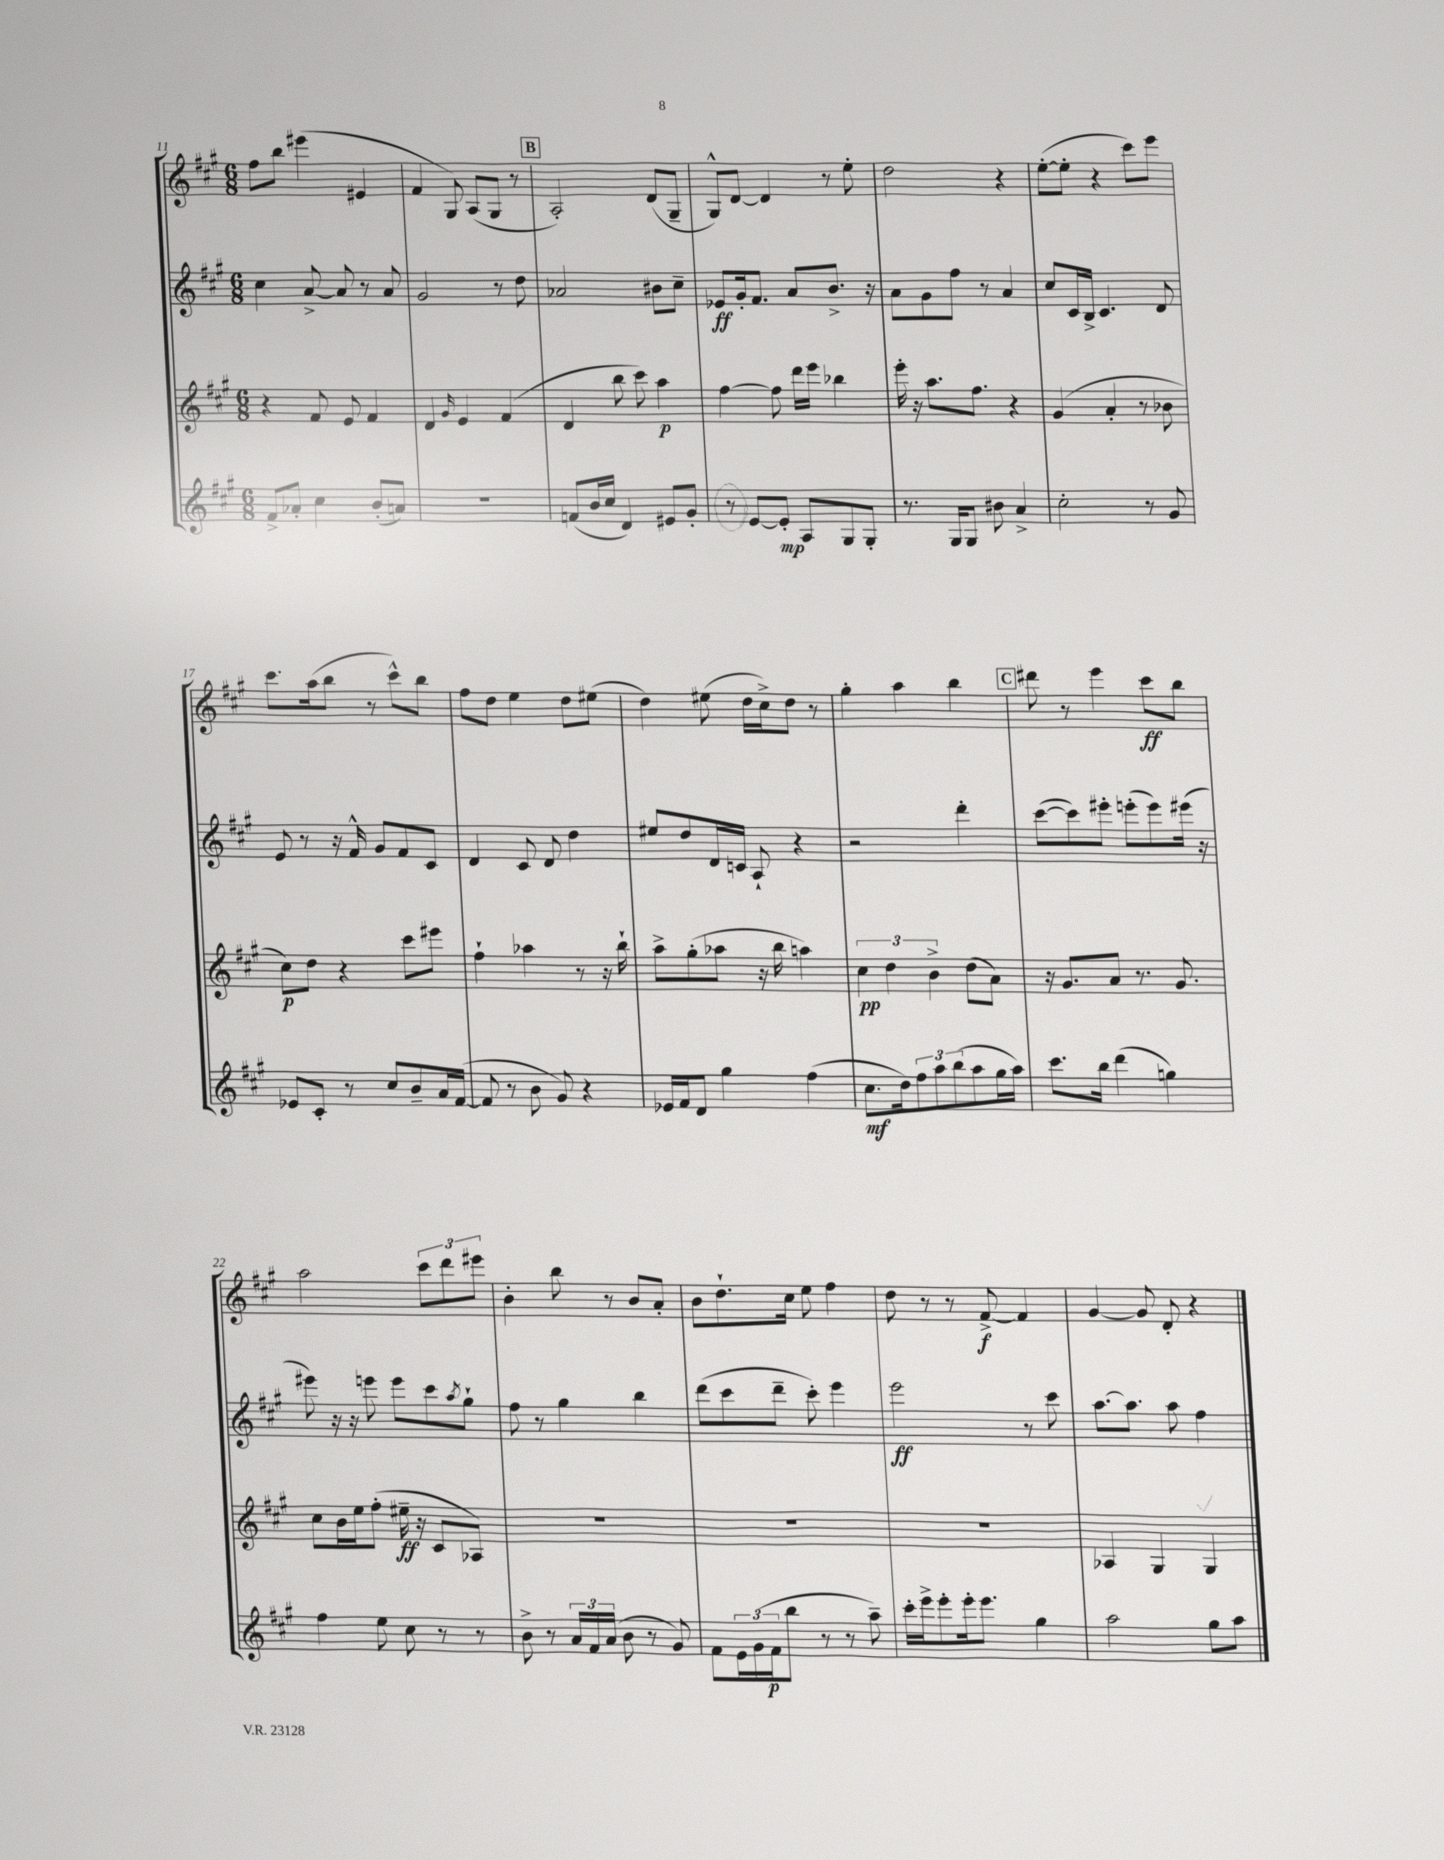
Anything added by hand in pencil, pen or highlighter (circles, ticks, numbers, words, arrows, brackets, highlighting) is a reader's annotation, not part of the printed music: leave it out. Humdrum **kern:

**kern	**dynam	**kern	**dynam	**kern	**dynam	**kern	**dynam
*part4	*part4	*part3	*part3	*part2	*part2	*part1	*part1
*staff4	*staff4	*staff3	*staff3	*staff2	*staff2	*staff1	*staff1
*clefG2	*	*clefG2	*	*clefG2	*	*clefG2	*
*k[f#c#g#]	*	*k[f#c#g#]	*	*k[f#c#g#]	*	*k[f#c#g#]	*
*M6/8	*	*M6/8	*	*M6/8	*	*M6/8	*
=11	=11	=11	=11	=11	=11	=11	=11
8f#^/L	.	4r	.	4cc#\	.	8ff#\L	.
8a-X'/J	.	.	.	.	.	8bb\J	.
4cc#\	.	8f#/	.	[8a^/	.	(4eee#X\	.
.	.	8e/	.	8a/]	.	.	.
(8b'/L	.	4f#/	.	8r	.	4e#X/	.
8an/J)	.	.	.	8a/	.	.	.
=12	=12	=12	=12	=12	=12	=12	=12
2.r	.	4d/	.	2g#/	.	4f#/	.
.	.	16qqg#/	.	.	.	.	.
.	.	4e/	.	.	.	8G#/)	.
.	.	.	.	.	.	(8A/L	.
.	.	(4f#/	.	8r	.	8G#/J	.
.	.	.	.	8dd\	.	8r	.
!!LO:REH:place=s1:t=B
=13	=13	=13	=13	=13	=13	=13	=13
(8fn/L	.	4d/	.	2a-X/	.	2A'/)	.
16b/L	.	.	.	.	.	.	.
16cc#/JJ	.	.	.	.	.	.	.
4d/)	.	8bb\	.	.	.	.	.
.	.	8ccc#\)	.	.	.	.	.
8e#X/L	.	4aa\	p	8b#X\L	.	(8d/L	.
8g#'/J	.	.	.	8cc#~\J	.	8G#~/J	.
=14	=14	=14	=14	=14	=14	=14	=14
8r	.	[4ff#\	.	8e-X/L	ff	8G#^^/L)	.
[8e/L	.	.	.	16g#'/k	.	[8d/J	.
.	.	.	.	8.f#/J	.	.	.
8e'/J]	mp	8ff#\]	.	.	.	4d/]	.
8A/L	.	16ddd\LL	.	8a/L	.	.	.
.	.	16eee\JJ	.	.	.	.	.
8G#/	.	4bb-X\	.	8.b^/J	.	8r	.
8G#'/J	.	.	.	.	.	8ee'\	.
.	.	.	.	16r	.	.	.
=15	=15	=15	=15	=15	=15	=15	=15
8.r	.	16eee'\	.	8a\L	.	2dd\	.
.	.	16r	.	.	.	.	.
.	.	8.aa\L	.	8g#\	.	.	.
16G#/KL	.	.	.	.	.	.	.
8G#/J	.	.	.	8ff#\J	.	.	.
.	.	8.ff#\J	.	.	.	.	.
8b#X\	.	.	.	8r	.	.	.
4a^/	.	4r	.	4a/	.	4r	.
=16	=16	=16	=16	=16	=16	=16	=16
2cc#'\	.	(4g#/	.	8cc#/L	.	([8ee'\L	.
.	.	.	.	16c#/L	.	8ee'\J]	.
.	.	.	.	16B^/JJ	.	.	.
.	.	4a'/	.	4.c#/	.	4r	.
8r	.	8r	.	.	.	8ccc#\L)	.
8g#/	.	8b-X\	.	8d/	.	8eee\J	.
!!LO:LB:g=z
=17	=17	=17	=17	=17	=17	=17	=17
8e-X/L	.	8cc#\L)	p	8e/	.	8.ccc#\L	.
8c#'/J	.	8dd\J	.	8r	.	.	.
.	.	.	.	.	.	(16aa\k	.
8r	.	4r	.	16r	.	8bb\J	.
.	.	.	.	16f#^^/	.	.	.
8cc#/L	.	.	.	8g#/L	.	8r	.
8b~/	.	8ccc#\L	.	8f#/	.	8ccc#^^\L)	.
16a/L	.	8eee#X\J	.	8c#/J	.	8bb\J	.
([16f#/JJ	.	.	.	.	.	.	.
=18	=18	=18	=18	=18	=18	=18	=18
8f#/]	.	4ff#`\	.	4d/	.	8ff#\L	.
8r	.	.	.	.	.	8dd\J	.
8b\	.	4aa-X\	.	8c#/	.	4ee\	.
8g#/)	.	.	.	8d/	.	.	.
4r	.	8r	.	4dd\	.	8dd\L	.
.	.	16r	.	.	.	(8ee#X\J	.
.	.	16bb`\	.	.	.	.	.
=19	=19	=19	=19	=19	=19	=19	=19
16e-X/LL	.	8aa^\L	.	8ee#X/L	.	4dd\)	.
16f#/J	.	.	.	.	.	.	.
8d/J	.	(8gg#'\	.	8dd/	.	.	.
4gg#\	.	8aa-X\J	.	16d/L	.	(8ee#X\	.
.	.	.	.	16cn/JJ	.	.	.
.	.	16r	.	8A`/	.	16dd\LL	.
.	.	16bb\	.	.	.	16cc#^\J)	.
(4ff#\	.	4aan\)	.	4r	.	8dd\J	.
.	.	.	.	.	.	8r	.
=20	=20	=20	=20	=20	=20	=20	=20
8.cc#\L	mf	6cc#\	pp	2r	.	4gg#'\	.
.	.	6dd\	.	.	.	.	.
16dd\k)	.	.	.	.	.	.	.
12ff#\	.	.	.	.	.	4aa\	.
12aa\	.	6b^\	.	.	.	.	.
(12bb\	.	.	.	.	.	.	.
8aa\	.	(8dd\L	.	4ddd'\	.	4bb\	.
16gg#\L	.	8a\J)	.	.	.	.	.
16aa\JJ)	.	.	.	.	.	.	.
!!LO:REH:place=s1:t=C
=21	=21	=21	=21	=21	=21	=21	=21
8.ccc#\L	.	16r	.	([8ccc#\L	.	8ddd#X\	.
.	.	8.g#/L	.	.	.	.	.
.	.	.	.	8ccc#\])	.	8r	.
16bb\Jk	.	.	.	.	.	.	.
(4ddd\	.	8a/J	.	8eee#X'\J	.	4eee\	.
.	.	8.r	.	(8eeen'\L	.	.	.
4ggn\)	.	.	.	8eee\)	.	8ccc#\L	ff
.	.	8.g#/	.	.	.	.	.
.	.	.	.	(16eee#X\Jk	.	8bb\J	.
.	.	.	.	16r	.	.	.
!!LO:LB:g=z
=22	=22	=22	=22	=22	=22	=22	=22
4ff#\	.	8cc#\L	.	8eee#X\)	.	2aa\	.
.	.	16b\L	.	16r	.	.	.
.	.	16ee\J	.	16r	.	.	.
8ee\	.	(8ff#'\J	.	8eeen\	.	.	.
8cc#\	.	16ee#X~\	ff	8eee\L	.	.	.
.	.	16r	.	.	.	.	.
8r	.	8c#/L	.	8ccc#\	.	12ccc#\L	.
.	.	.	.	.	.	12ddd\	.
.	.	.	.	8qaa/	.	.	.
8r	.	8A-X/J)	.	8gg#`\J	.	.	.
.	.	.	.	.	.	12eee#X\J	.
=23	=23	=23	=23	=23	=23	=23	=23
8b^\	.	2.r	.	8ff#\	.	4b'\	.
8r	.	.	.	8r	.	.	.
24a/LL	.	.	.	4gg#\	.	8bb\	.
24f#/	.	.	.	.	.	.	.
(24a/JJ	.	.	.	.	.	.	.
8b\	.	.	.	.	.	8r	.
8r	.	.	.	4bb\	.	8b/L	.
8g#/)	.	.	.	.	.	8a'/J	.
=24	=24	=24	=24	=24	=24	=24	=24
8f#\L	.	2.r	.	(8ddd\L	.	8b\L	.
24e\L	.	.	.	8ccc#\	.	8.dd`\	.
(24g#\	.	.	.	.	.	.	.
24f#\J	p	.	.	.	.	.	.
8bb\J	.	.	.	8ddd~\J	.	.	.
.	.	.	.	.	.	16cc#\Jk	.
8r	.	.	.	8ccc#'\)	.	8ee\	.
8r	.	.	.	4eee\	.	4ff#\	.
8aa~\)	.	.	.	.	.	.	.
=25	=25	=25	=25	=25	=25	=25	=25
16ccc#'\LL	.	2.r	.	2eee\	ff	8dd\	.
16eee^\J	.	.	.	.	.	.	.
8eee'\	.	.	.	.	.	8r	.
16eee'\k	.	.	.	.	.	8r	.
8.eee\J	.	.	.	.	.	.	.
.	.	.	.	.	.	[8f#^/	f
4gg#\	.	.	.	8r	.	4f#/]	.
.	.	.	.	8ccc#\	.	.	.
=26	=26	=26	=26	=26	=26	=26	=26
2aa\	.	4A-X/	.	[8.aa\L	.	[4g#/	.
.	.	.	.	8.aa\J]	.	.	.
.	.	4G#/	.	.	.	8g#/]	.
.	.	.	.	8aa\	.	8d'/	.
8gg#\L	.	4G#/	.	4ff#\	.	4r	.
8aa\J	.	.	.	.	.	.	.
==	==	==	==	==	==	==	==
*-	*-	*-	*-	*-	*-	*-	*-
